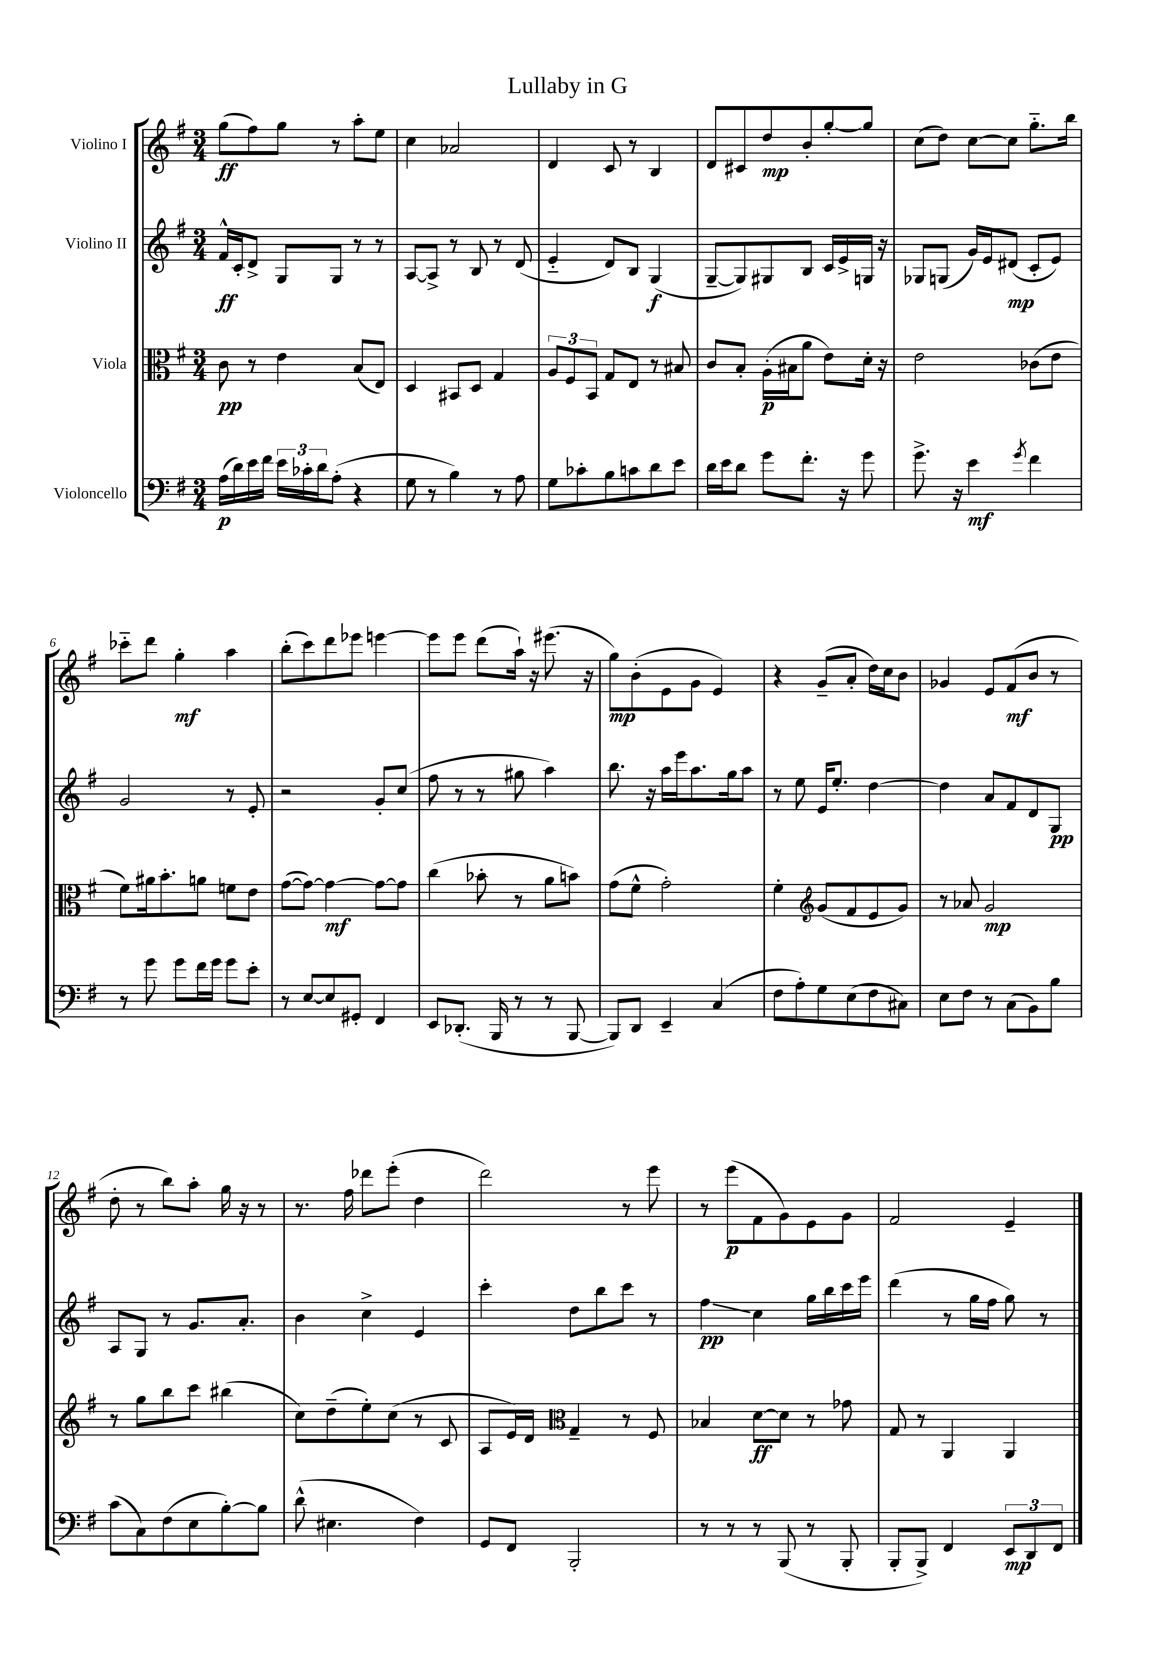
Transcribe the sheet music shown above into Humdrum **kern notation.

**kern	**kern	**kern	**kern
*staff4	*staff3	*staff2	*staff1
*clefF4	*clefC3	*clefG2	*clefG2
*k[f#]	*k[f#]	*k[f#]	*k[f#]
*M3/4	*M3/4	*M3/4	*M3/4
(16A	8c	16f#^^	(8gg
16d)	.	16c'	.
16e	8r	8d^	8ff#)
16f#	.	.	.
24e	4e	8G	8gg
24c-'	.	.	.
24d	.	.	.
(8A'	.	8G	8r
4r	(8B	8r	8aa'
.	8E)	8r	8ee
=	=	=	=
8G	4D	[8A	4cc
8r	.	8A^]	.
4B)	8BB#	8r	2a-
.	8D	8B	.
8r	4G	8r	.
8A	.	(8d	.
=	=	=	=
8G	12A	4e'~	4d
.	12F#	.	.
8c-'	.	.	.
.	12BB	.	.
8B	8G	8d)	8c
8c	8E	8B	8r
8d	8r	(4G	4B
8e	8B#	.	.
=	=	=	=
16d	8c	[8G~	8d
16e	.	.	.
8d	8B'	8G])	8c#
8g	(16A'	8G#	8dd
.	16B#	.	.
8.f#'	8a	8B	8b'
.	8e)	16c	[8gg'
16r	.	16e^	.
8g	16d'	16G	8gg]
.	16r	16r	.
=	=	=	=
8.g^	2e	8G-	(8cc
.	.	(8G	8dd)
16r	.	.	.
4e	.	16g)	[8cc
.	.	16e	.
.	.	(8d#	8cc]
8qg	.	.	.
4f#	(8c-	8c'	8.gg'~
.	8e	8e)	.
.	.	.	16bb
=	=	=	=
8r	8f#)	2g	8ccc-'~
8g	16a#	.	8ddd
.	8.b'	.	.
8g	.	.	4gg'
16f#	8a	.	.
16g	.	.	.
8g	8f	8r	4aa
8e'	8e	8e'	.
=	=	=	=
8r	([8g	2r	(8bb'
[8E	8g_)	.	8ccc)
8E]	4g_	.	8ddd
8GG#'	.	.	8eee-
4FF#	8g_	8g'	[4eee
.	8g]	(8cc	.
=	=	=	=
8EE	(4cc	8ff#	8eee]
(8.DD-'	.	8r	8eee
.	8b-'	8r	(8ddd
16BBB	.	.	.
8r	8r	8gg#	16aa`)
.	.	.	16r
8r	8a	4aa)	(8.eee#
[8BBB	8b)	.	.
.	.	.	16r
=	=	=	=
8BBB])	(8g	8.bb	8gg)
8DD	8f#^^	.	(8b'
.	.	16r	.
4EE~	2g')	16aa	8e
.	.	16eee	.
.	.	8.aa	8g
(4C	.	.	4e)
.	.	16gg	.
.	.	8aa	.
=	=	=	=
8F#	4f#'	8r	4r
8A')	.	8ee	.
*	*clefG2	*	*
8G	(8g	16e	(8g~
.	.	8.ee'	.
(8E	8f#	.	8a'
8F#	8e	[4dd	16dd)
.	.	.	16cc
8C#)	8g)	.	8b
=	=	=	=
8E	8r	4dd]	4g-
8F#	8a-	.	.
8r	2g	8a	8e
(8C	.	8f#	(8f#
8BB)	.	8d	8b
8B	.	8G	8r
=	=	=	=
(8c	8r	8A	8dd'
8C)	8gg	8G	8r
(8F#	8bb	8r	8bb)
8E	8ccc	8.g	8aa'
[8B')	(4bb#	.	16gg
.	.	8.a'	16r
8B]	.	.	8r
=	=	=	=
(8d^^	8cc)	4b	8.r
4.E#	(8dd~	.	.
.	.	.	16ff#
.	8ee')	4cc^	8ddd-
.	(8cc	.	(8eee'
4F#)	8r	4e	4dd
.	8c	.	.
=	=	=	=
8GG	8A	4ccc'	2ddd)
8FF#	16e)	.	.
.	16d	.	.
*	*clefC3	*	*
2BBB'	4G~	8dd	.
.	.	8bb	.
.	8r	8ccc	8r
.	8F#	8r	8eee
=	=	=	=
8r	4B-	4ff#	8r
8r	.	.	(8eee
8r	[8d	4cc	8f#
(8BBB	8d]	.	8g)
8r	8r	16gg	8e
.	.	16bb	.
8BBB'	8g-	16ccc	8g
.	.	16eee	.
=	=	=	=
8BBB'	8G	(4ddd	2f#
8BBB^)	8r	.	.
4FF#	4AA	8r	.
.	.	16gg	.
.	.	16ff#	.
12EE	4AA	8gg)	4e~
12DD	.	.	.
.	.	8r	.
12FF#	.	.	.
==	==	==	==
*-	*-	*-	*-
